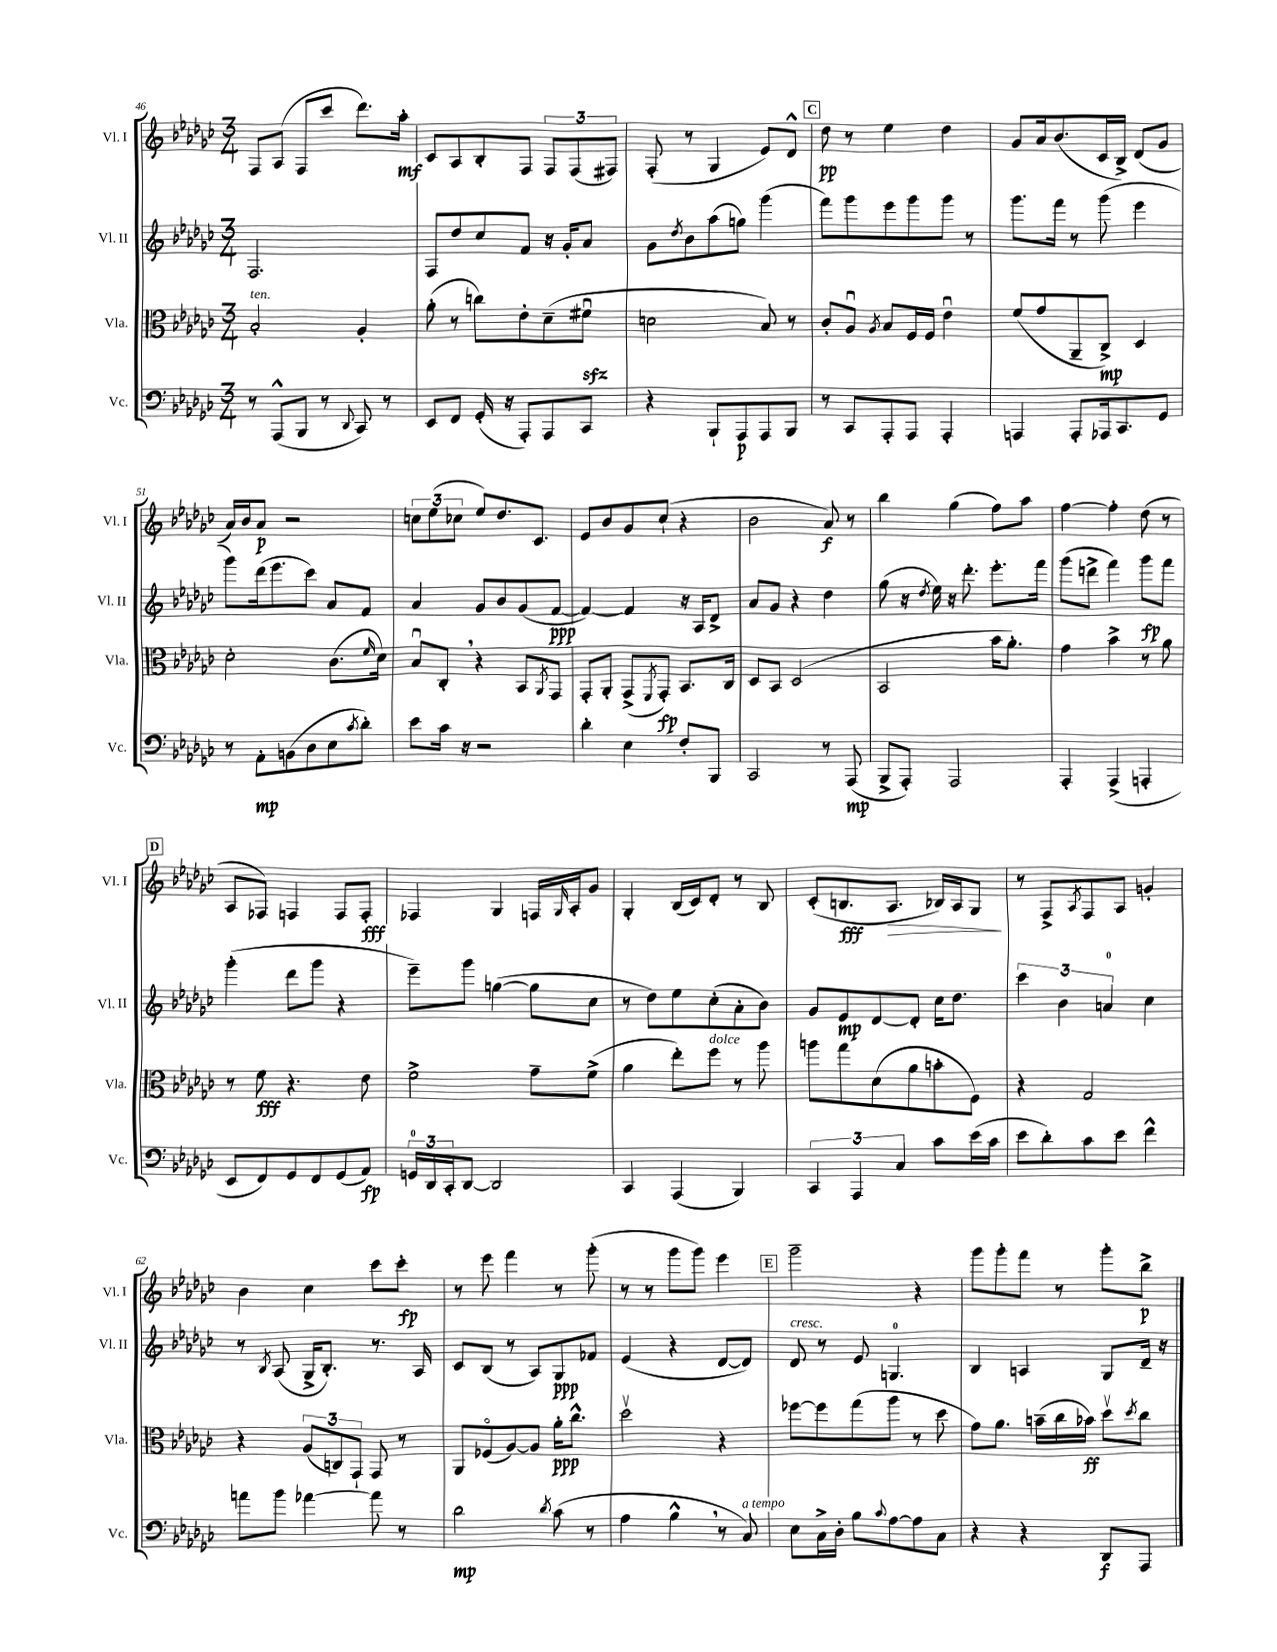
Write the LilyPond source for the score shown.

<<
\new StaffGroup <<
\new Staff = "s0" \with { instrumentName = "Vl. I" shortInstrumentName = "Vl. I" } {
    \clef treble \key ges \major \numericTimeSignature \time 3/4
    f8 aes8( f8 ces'''8 des'''8.) aes''16-.\mf |
    ces'8 aes8 bes8-. f8 \tuplet 3/2 { f8 f8( fis8) } |
    f8-.( r8 ges4 ees'8) des'8-^ |
    \mark \markup { \box "C" } des''8\pp r8 ees''4 des''4 |
    ges'8 aes'16 bes'8.( ces'16 bes16->) des'8( ges'8 |
    aes'16) bes'16 aes'8\p r2 |
    \tuplet 3/2 { c''8 ees''8( ces''8 } ees''8) des''8. ces'8. |
    ees'8 bes'8 ges'8 ces''8-!( r4 |
    bes'2 aes'8\f) r8 |
    bes''4 ges''4( f''8) aes''8 |
    f''4~ f''4-. des''8( r8 |
    \mark \markup { \box "D" } aes8 fes8) f4 f8 f8-.\fff |
    fes4 ges4 f16 \grace { ges16 } aes16-. ges'8 |
    ges4-. bes16( ces'16) des'8-. r8 bes8 |
    ces'8-.( b8.\fff aes8.\> bes16) aes16 ges8\! |
    r8 f8-> \acciaccatura { aes8 } f8 aes8 g'4-. |
    bes'4 ces''4 ces'''8 ces'''8-.\fp |
    r8 ees'''8 f'''4 r8 ges'''8-.( |
    r8 r8 ges'''8 ges'''8) ees'''4 |
    \mark \markup { \box "E" } ges'''2-- r4 |
    ges'''8 ges'''8-. f'''8 r8 ges'''8-. bes''8->\p \bar "|." |
}
\new Staff = "s1" \with { instrumentName = "Vl. II" shortInstrumentName = "Vl. II" } {
    \clef treble \key ges \major \numericTimeSignature \time 3/4
    f2. |
    f8 des''8 ces''8 f'8 r16 ges'16-. aes'8 |
    ges'8 \acciaccatura { des''8 } bes'8 aes''8( g''8) ges'''4( |
    \mark \markup { \box "C" } f'''8) ges'''8 ees'''8 ges'''8 ges'''8 r8 |
    ges'''8. f'''16 r8 ges'''8( ees'''4 |
    ges'''8) des'''16( ees'''8. ces'''8) aes'8 f'8 |
    aes'4 ges'8 bes'8 ges'8( f'8~\ppp |
    f'4~) f'4 r16 aes16 des'8-> |
    aes'8 ges'8 r4 des''4 |
    ges''8( r16 \acciaccatura { des''8 } ees''16) r16 des'''8.-. ees'''8.-. f'''16 |
    ges'''8( d'''8-> f'''4) ges'''8\fp f'''8 |
    \mark \markup { \box "D" } ges'''4-.( des'''8 ges'''8 r4 |
    ees'''8--) ges'''8 g''4~( g''8 ces''8 |
    r8 des''8) ees''8 ces''8-.( aes'8-. bes'8) |
    ges'8 ees'8\mp des'8~ des'8-. ces''16 des''8. |
    \tuplet 3/2 { ces'''4 bes'4 a'4-0 } ces''4 |
    r8 \acciaccatura { bes8 } aes8( ges16-> bes8.-.) r8. aes16 |
    ces'8 bes8( r8 aes8) ges8\ppp fes'8 |
    ees'4( r4 des'8~ des'8) |
    \mark \markup { \box "E" } des'8^\markup { \italic "cresc." } r8 ees'8 g4.-0 |
    bes4 a4 ges8 des'16-- r16 \bar "|." |
}
\new Staff = "s2" \with { instrumentName = "Vla." shortInstrumentName = "Vla." } {
    \clef alto \key ges \major \numericTimeSignature \time 3/4
    bes2-.^\markup { \italic "ten." } aes4-. |
    aes'8-.( r8 c''8) ees'8-. des'8--( fis'8\downbow\sfz |
    d'2 bes8) r8 |
    \mark \markup { \box "C" } ces'8-. aes8\downbow \acciaccatura { aes8 } bes8 f16 f16 ees'4\downbow |
    f'8( ges'8 aes,8-- ces8->\mp) des4 |
    des'2-. ces'8.( \grace { f'16 } des'16) |
    bes8\downbow ces8-. \breathe r4 bes,8 \acciaccatura { aes,8 } ges,8 |
    ges,8-. aes,8-. ges,8->( \acciaccatura { f,8 } ges,8-.\fp) bes,8. ces16 |
    des8 bes,8 des2( |
    bes,2 bes'16 aes'8.-.) |
    ges'4 bes'4-> r8 aes'8 |
    \mark \markup { \box "D" } r8 f'8\fff r4. ees'8 |
    f'2-> ges'8-- f'8->( |
    aes'4 ees''8-.) f''8^\markup { \italic "dolce" } r8 aes''8 |
    a''8 ges''8 des'8( aes'8 b'8-. f8) |
    r4 ges2 |
    r4 \tuplet 3/2 { aes8( c8) ges,8-! } ges,8 r8 |
    aes,8 fes8\flageolet( aes8~) aes8 aes'16-.\ppp ces''8.-^ |
    des''2\upbow r4 |
    \mark \markup { \box "E" } fes''8~ fes''8 ges''8( aes''8 r8 des''8 |
    ges'8) aes'8. b'16--( ces''16 bes'16\ff) des''8\upbow \acciaccatura { des''8 } ces''8 \bar "|." |
}
\new Staff = "s3" \with { instrumentName = "Vc." shortInstrumentName = "Vc." } {
    \clef bass \key ges \major \numericTimeSignature \time 3/4
    r8 aes,,8-^( bes,,8 r8 \appoggiatura { des,8 } ces,8) r8 |
    ees,8 f,8 ges,16-.( r16 aes,,8-.) aes,,8 ces,8 |
    r4 bes,,8-! aes,,8\p aes,,8 bes,,8 |
    \mark \markup { \box "C" } r8 ces,8 aes,,8-. aes,,8 aes,,4-. |
    a,,4 a,,8-. aes,,16 ces,8. ges,8 |
    r8 aes,8-.\mp b,8( des8 ees8 \acciaccatura { ces'8 } des'8-.) |
    ees'8 ces'16 r16 r2 |
    des'4-. ees4 f8-. bes,,8 |
    ces,2 r8 aes,,8\mp( |
    bes,,8-> aes,,8-.) aes,,2 |
    aes,,4-. aes,,4->( a,,4-. |
    \mark \markup { \box "D" } ees,8 f,8) ges,8 f,8 ges,8( aes,8\fp) |
    \tuplet 3/2 { g,16-0 des,16 ces,16-. } des,8~ des,2 |
    ces,4 aes,,4( bes,,4) |
    \tuplet 3/2 { ces,4 aes,,4 ces4 } ces'8 ees'16( ces'16 |
    ees'8 des'8-.) ces'8 ees'8 f'4-^ |
    a'8 bes'8 aes'4~ aes'8 r8 |
    des'2\mp \acciaccatura { des'8 } ces'8( r8 |
    aes4 bes4-^ \breathe r8 ces8^\markup { \italic "a tempo" }) |
    \mark \markup { \box "E" } ees8 ces16-> des16-. bes8 \appoggiatura { ces'8 } aes8~ aes8 ces8 |
    r4 r4 des,8\f aes,,8 \bar "|." |
}
>>
>>
\layout { \context { \Score currentBarNumber = #46 } }
